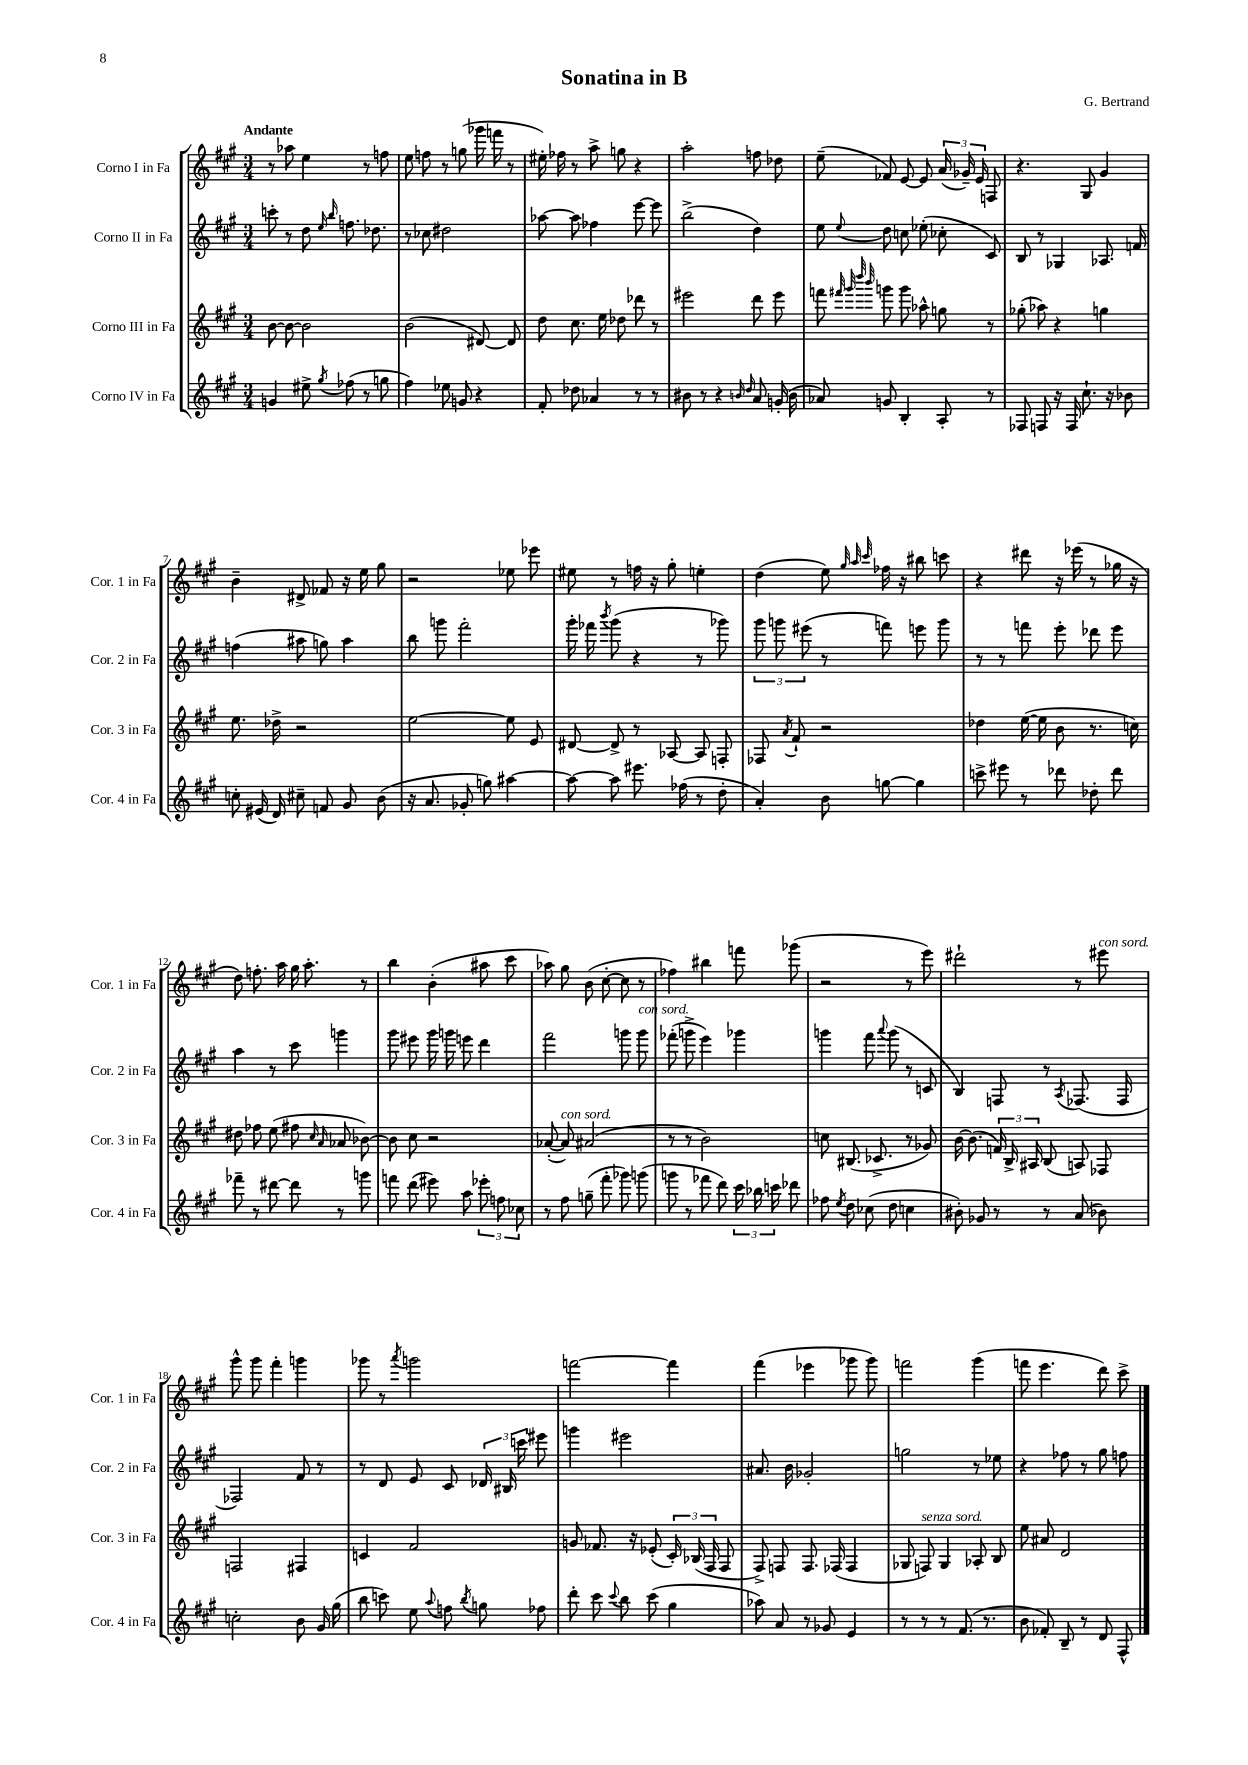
\header { title = "Sonatina in B" composer = "G. Bertrand" }
<<
\new StaffGroup <<
\new Staff = "s0" \with { instrumentName = "Corno I in Fa" shortInstrumentName = "Cor. 1 in Fa" } {
    \clef treble \key a \major \numericTimeSignature \time 3/4 \tempo "Andante"
    \autoBeamOff r8 aes''8 e''4 r8 f''8 |
    e''8 f''8 r8 g''8( ges'''16 f'''16 r8 |
    eis''16-.) fes''16 r8 a''8-> g''8 r4 |
    a''2-. f''8 des''8 |
    e''8--( fes'8) e'8~ e'8 \tuplet 3/2 { a'16( ges'16--) e'16 } f8 |
    r4. gis8 gis'4 |
    b'4-- dis'8-> fes'8 r16 e''16 gis''8 |
    r2 ees''8 ees'''8 |
    eis''8 r8 f''16 r16 gis''8-. e''4-. |
    d''4( e''8) \grace { gis''32 a''32 cis'''32 } fes''16 r16 bis''8 c'''8 |
    r4 dis'''8 r16 ees'''16( r8 ges''16 r16 |
    d''8) f''8.-. a''16 gis''16 a''8.-. r8 |
    b''4 b'4-.( ais''8 cis'''8 |
    aes''8) gis''8 b'8( cis''8~-. cis''8 r8 |
    fes''4) bis''4 f'''8 ges'''8( |
    r2 r8 e'''8) |
    dis'''2-! r8 eis'''8^\markup { \italic "con sord." } |
    gis'''8-^ gis'''8 fis'''4-. g'''4 |
    ges'''8 r8 \acciaccatura { a'''8 } g'''2 |
    f'''2~ f'''4 |
    fis'''4( ees'''4 ges'''8 ges'''8) |
    f'''2 gis'''4( |
    f'''8 e'''4. d'''8) cis'''8-> \bar "|." |
}
\new Staff = "s1" \with { instrumentName = "Corno II in Fa" shortInstrumentName = "Cor. 2 in Fa" } {
    \clef treble \key a \major \numericTimeSignature \time 3/4
    \autoBeamOff c'''8-. r8 d''8 \grace { e''16 b''16 } f''8. des''8. |
    r8 ces''8 dis''2 |
    aes''8~ aes''8 fes''4 e'''8~ e'''8 |
    b''2->( d''4) |
    e''8 \appoggiatura { e''8 } d''8 c''8 ees''8-.( ces''8-. cis'8) |
    b8 r8 ges4 aes8. f'16 |
    f''4( ais''8 g''8) ais''4 |
    b''8 g'''8 fis'''2-. |
    gis'''16-. fes'''16 \acciaccatura { b'''8 } gis'''8( r4 r8 ges'''8) |
    \tuplet 3/2 { gis'''8 g'''8 eis'''8( } r8 f'''8) e'''8 g'''8 |
    r8 r8 f'''8 e'''8-. des'''8 e'''8 |
    a''4 r8 cis'''8 g'''4 |
    gis'''8 eis'''8 gis'''16 g'''16 e'''8 d'''4 |
    fis'''2 g'''8 g'''8^\markup { \italic "con sord." } |
    fes'''8-.( g'''8-> e'''4) ges'''4 |
    g'''4 fis'''8 \appoggiatura { a'''8 } g'''8( r8 c'8 |
    b4) f8 r8 \acciaccatura { a8 } fes8.( fes16 |
    fes2) fis'8 r8 |
    r8 d'8 e'8 cis'8 \tuplet 3/2 { des'16 bis16 c'''16 } eis'''8 |
    g'''4 eis'''2 |
    ais'8. b'16 ges'2-. |
    g''2 r8 ees''8 |
    r4 fes''8 r8 gis''8 f''8 \bar "|." |
}
\new Staff = "s2" \with { instrumentName = "Corno III in Fa" shortInstrumentName = "Cor. 3 in Fa" } {
    \clef treble \key a \major \numericTimeSignature \time 3/4
    \autoBeamOff b'8~ b'8~ b'2 |
    b'2( dis'8~) dis'8 |
    d''8 cis''8. e''16 des''8 des'''8 r8 |
    eis'''2 d'''8 eis'''8 |
    f'''8 \grace { fis'''32 gis'''32 d''''32 b'''32 } g'''8 g'''8 aes''8-^ g''8 r8 |
    ges''8-.( aes''8) r4 g''4 |
    e''8. des''16-> r2 |
    e''2~ e''8 e'8 |
    dis'8~ dis'8-> r8 aes8~ aes8 f8-. |
    fes8 \acciaccatura { a'8 } fis'8-! r2 |
    des''4 e''16~( e''16 b'8 r8. c''16) |
    dis''8 fes''8 e''8( fis''8 \grace { cis''16 a'16 } aes'8 bes'8~) |
    bes'8 cis''8 r2 |
    aes'8~-.( aes'8^\markup { \italic "con sord." }) ais'2( |
    r8 r8 b'2) |
    c''8 bis8.( ces'8.-> r8 ges'8) |
    b'16~ b'8.( \tuplet 3/2 { f'16) b16-> ais16 } b8( a8) fes8 |
    f2 fis4 |
    c'4 fis'2 |
    g'8 fes'8. r16 ees'8-.( \tuplet 3/2 { cis'16-.) bes16( fis16 } fis8 |
    fis8->) f8 f8. fes16( fes4 |
    ges8 f8^\markup { \italic "senza sord." }) ges4 aes8-. b8 |
    e''8 ais'8 d'2 \bar "|." |
}
\new Staff = "s3" \with { instrumentName = "Corno IV in Fa" shortInstrumentName = "Cor. 4 in Fa" } {
    \clef treble \key a \major \numericTimeSignature \time 3/4
    \autoBeamOff g'4 eis''8-> \acciaccatura { gis''8 } fes''8( r8 g''8 |
    fis''4) ees''8 g'8 r4 |
    fis'8-. des''8 aes'4 r8 r8 |
    bis'8 r8 r4 \grace { b'16 d''16 } a'8 g'16-.( b'16 |
    aes'8) g'8 b4-. a8-. r8 |
    fes8 f8 r16 f16 cis''8.-! r16 bes'8 |
    c''8-. eis'16( d'16) cis''8-- f'8 gis'8 b'8( |
    r16 a'8. ges'8-. g''8) ais''4~ |
    ais''8~ ais''8 eis'''8. fes''16( r8 d''8-. |
    a'4-.) b'8 g''8~ g''4 |
    c'''8-> eis'''8 r8 des'''8 des''8-. des'''8 |
    fes'''8-- r8 dis'''8~ dis'''8 r8 g'''8 |
    f'''8 d'''8( eis'''8) a''8 \tuplet 3/2 { ees'''8-. f''8 ces''8 } |
    r8 fis''8 g''8--( fis'''8-. ges'''8) g'''8( |
    g'''8 r8 fes'''8 d'''8) \tuplet 3/2 { cis'''16 bes''16 c'''16 } des'''8 |
    fes''8 \acciaccatura { e''8 } d''8 ces''8( d''8 c''4 |
    bis'8-.) ges'8 r8 r8 a'8( bes'8) |
    c''2-. b'8 gis'16 gis''16( |
    b''8 c'''8) e''8 \appoggiatura { a''8 } f''8 \acciaccatura { b''8 } g''8 fes''8 |
    d'''8-. cis'''8 \appoggiatura { cis'''8 } b''8 cis'''8( gis''4 |
    aes''8) a'8 r8 ges'8 e'4 |
    r8 r8 r8 fis'8.( r8. |
    b'8 fes'8-.) b8-- r8 d'8 fis8-^ \bar "|." |
}
>>
>>
